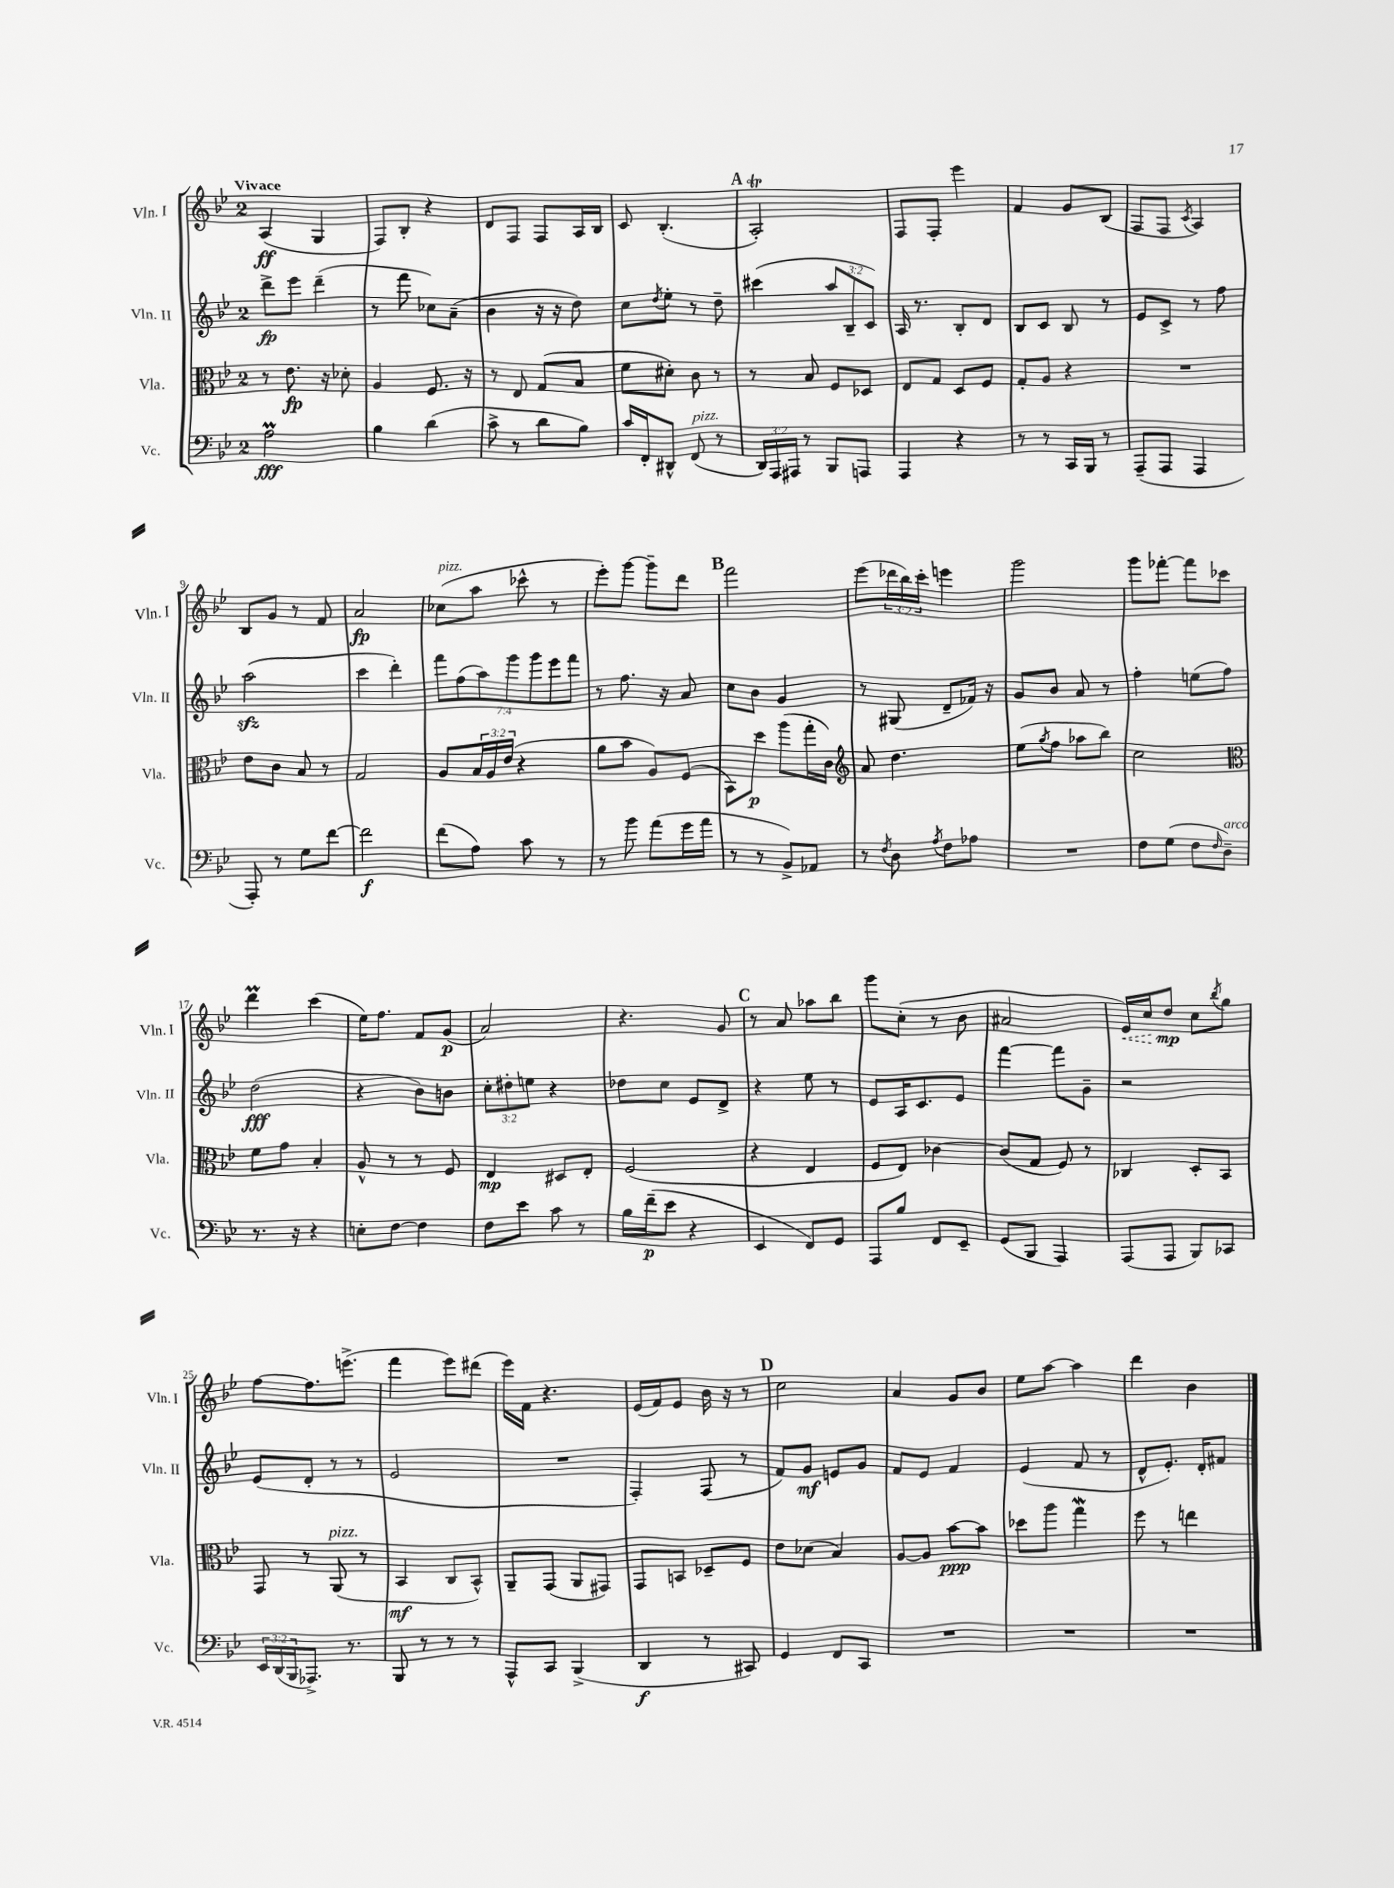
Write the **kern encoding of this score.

**kern	**dynam	**kern	**dynam	**kern	**dynam	**kern	**dynam
*part4	*part4	*part3	*part3	*part2	*part2	*part1	*part1
*staff4	*staff4	*staff3	*staff3	*staff2	*staff2	*staff1	*staff1
*I"Vc.	*	*I"Vla.	*	*I"Vln. II	*	*I"Vln. I	*
*I'Vc.	*	*I'Vla.	*	*I'Vln. II	*	*I'Vln. I	*
*clefF4	*	*clefC3	*	*clefG2	*	*clefG2	*
*k[b-e-]	*	*k[b-e-]	*	*k[b-e-]	*	*k[b-e-]	*
*M2/4	*	*M2/4	*	*M2/4	*	*M2/4	*
=1	=1	=1	=1	=1	=1	=1	=1
!	!	!	!	!	!	!LO:TX:a:B:t=Vivace	!
2Am\	fff	8r	.	8ddd^\L	fp	(4A/	ff
.	.	8.e-\	fp	8eee-\J	.	.	.
.	.	.	.	(4ddd~\	.	4G/	.
.	.	16r	.	.	.	.	.
.	.	8d-X'\	.	.	.	.	.
=2	=2	=2	=2	=2	=2	=2	=2
4B-\	.	4A/	.	8r	.	8F/L)	.
.	.	.	.	8fff\	.	8B-'/J	.
(4d\	.	8.F/	.	8cc-X\L)	.	4r	.
.	.	.	.	(8a~\J	.	.	.
.	.	16r	.	.	.	.	.
=3	=3	=3	=3	=3	=3	=3	=3
8c^\	.	8r	.	4b-\	.	8d/L	.
8r	.	8E-/	.	.	.	8F/J	.
8d\L	.	(8G/L	.	16r	.	8F/L	.
.	.	.	.	16r	.	.	.
8B-\J)	.	8B-/J	.	8dd\)	.	16A/L	.
.	.	.	.	.	.	16B-/JJ	.
=4	=4	=4	=4	=4	=4	=4	=4
16c/LL	.	8f\L	.	8cc\L	.	8c/	.
16FF'/J	.	.	.	.	.	.	.
.	.	.	.	8qdd/	.	.	.
8DD#X^^/J	.	8d#X'\J)	.	8ee-'\J	.	(4.B-'/	.
!LO:TX:a:i:t=pizz.	!	!	!	!	!	!	!
(8FF/	.	8c\	.	8r	.	.	.
8r	.	8r	.	8dd~\	.	.	.
!!LO:REH:place=s1:t=A
=5	=5	=5	=5	=5	=5	=5	=5
24DD/LL)	.	8r	.	(4ccc#X\	.	2At'/)	.
24AAA/	.	.	.	.	.	.	.
24AAA#X/JJ	.	.	.	.	.	.	.
8r	.	8B-/	.	.	.	.	.
8BBB-/L	.	8F/L	.	12aa/L	.	.	.
.	.	.	.	12B-~/	.	.	.
8AAAn/J	.	8D-X/J	.	.	.	.	.
.	.	.	.	12c/J)	.	.	.
=6	=6	=6	=6	=6	=6	=6	=6
4AAA/	.	8E-/L	.	16A/	.	8F/L	.
.	.	.	.	8.r	.	.	.
.	.	8G/J	.	.	.	8F'/J	.
4r	.	8D/L	.	8B-'/L	.	4eee-\	.
.	.	8F/J	.	8d/J	.	.	.
=7	=7	=7	=7	=7	=7	=7	=7
8r	.	8G'/L	.	8B-/L	.	4f/	.
8r	.	8A/J	.	8c/J	.	.	.
16CC/LL	.	4r	.	8B-/	.	8g/L	.
16BBB-/JJ	.	.	.	.	.	.	.
8r	.	.	.	8r	.	(8B-/J	.
=8	=8	=8	=8	=8	=8	=8	=8
(8AAA~/L	.	2r	.	8e-/L	.	8F/L	.
8AAA/J	.	.	.	8c^/J	.	8F/J	.
.	.	.	.	.	.	8qc/	.
4AAA/	.	.	.	8r	.	4A/)	.
.	.	.	.	8ff\	.	.	.
!!LO:LB:g=z
=9	=9	=9	=9	=9	=9	=9	=9
8AAA'/)	.	8e-\L	.	(2aazz\	.	8B-/L	.
8r	.	8c\J	.	.	.	8g/J	.
8G\L	.	8B-/	.	.	.	8r	.
[8f\J	.	8r	.	.	.	8f/	.
=10	=10	=10	=10	=10	=10	=10	=10
2f\]	f	2G/	.	4ccc\	.	2a/	fp
.	.	.	.	4ddd'\)	.	.	.
=11	=11	=11	=11	=11	=11	=11	=11
!	!	!	!	!	!	!LO:TX:a:i:t=pizz.	!
(8f\L	.	8A/L	.	14fff\L	.	(8cc-X\L	.
.	.	.	.	(14ff\	.	.	.
8A\J)	.	24B-/L	.	.	.	8aa\J	.
.	.	.	.	14aa\)	.	.	.
.	.	24A/	.	.	.	.	.
.	.	(24e-/JJ	.	.	.	.	.
.	.	.	.	14ggg\	.	.	.
8c\	.	4r	.	.	.	8ccc-X^^\	.
.	.	.	.	14ggg\	.	.	.
.	.	.	.	14eee-\	.	.	.
8r	.	.	.	.	.	8r	.
.	.	.	.	14fff\J	.	.	.
=12	=12	=12	=12	=12	=12	=12	=12
8r	.	8a\L	.	8r	.	8eee-'\L)	.
8b-\	.	8b-\J	.	8.ff\	.	[8ggg\J	.
(8a\L	.	8A/L)	.	.	.	8ggg~\L]	.
.	.	.	.	16r	.	.	.
16g\L	.	(8F/J	.	8a/	.	8ddd\J	.
16a\JJ	.	.	.	.	.	.	.
!!LO:REH:place=s1:t=B
=13	=13	=13	=13	=13	=13	=13	=13
8r	.	8BB-\L)	.	8cc\L	.	2fff\	.
8r	.	8dd\J	p	8b-\J	.	.	.
8BB-^/L)	.	(8aa\L	.	4g/	.	.	.
8AA-X/J	.	16gg'\L	.	.	.	.	.
.	.	16c\JJ)	.	.	.	.	.
=14	=14	=14	=14	=14	=14	=14	=14
*	*	*clefG2	*	*	*	*	*
8r	.	8a/	.	8r	.	(8eee-\L	.
8qF/	.	.	.	.	.	.	.
8D\	.	4.dd\	.	(8G#X/	.	24ddd-X\L	.
.	.	.	.	.	.	24bb-\)	.
.	.	.	.	.	.	24ccc'\JJ	.
8qA/	.	.	.	.	.	.	.
8F\L	.	.	.	8d~/L	.	4eeen\	.
8A-X\J	.	.	.	16f-X/Jk)	.	.	.
.	.	.	.	16r	.	.	.
=15	=15	=15	=15	=15	=15	=15	=15
2r	.	(8ee-\L	.	8g/L	.	2ggg\	.
.	.	8qgg/	.	.	.	.	.
.	.	8ff\J	.	8b-/J	.	.	.
.	.	8aa-X\L	.	8a/	.	.	.
.	.	8bb-\J)	.	8r	.	.	.
=16	=16	=16	=16	=16	=16	=16	=16
8F\L	.	2cc\	.	4ff'\	.	8ggg\L	.
(8G\J	.	.	.	.	.	[8fff-X'\J	.
8F\L	.	.	.	(8een\L	.	8fff-\L]	.
16qqF/	.	.	.	.	.	.	.
!LO:TX:a:i:t=arco	!	!	!	!	!	!	!
8D~\J)	.	.	.	8ff\J)	.	8ccc-X\J	.
!!LO:LB:g=z
=17	=17	=17	=17	=17	=17	=17	=17
*	*	*clefC3	*	*	*	*	*
8.r	.	8f\L	.	(2dd\	fff	4dddm\	.
.	.	8g\J	.	.	.	.	.
16r	.	.	.	.	.	.	.
4r	.	4B-'/	.	.	.	(4ccc\	.
=18	=18	=18	=18	=18	=18	=18	=18
8En'\L	.	8A^^/	.	4r	.	16ee-\KL)	.
.	.	.	.	.	.	8.ff\J	.
[8F\J	.	8r	.	.	.	.	.
4F\]	.	8r	.	8b-\L)	.	8f/L	.
.	.	8F/	.	8bn\J	.	(8g/J	p
=19	=19	=19	=19	=19	=19	=19	=19
8F\L	.	4E-/	mp	12cc'\L	.	2a/)	.
.	.	.	.	12dd#X'\	.	.	.
8e-\J	.	.	.	.	.	.	.
.	.	.	.	12een\J	.	.	.
8c\	.	8D#X/L	.	4r	.	.	.
8r	.	8E-'/J	.	.	.	.	.
=20	=20	=20	=20	=20	=20	=20	=20
16B-\LL	.	(2F/	.	8dd-X\L	.	4.r	.
(16f~\J	p	.	.	.	.	.	.
8e-\J	.	.	.	8cc\J	.	.	.
4r	.	.	.	8e-/L	.	.	.
.	.	.	.	8d^/J	.	8g/	.
!!LO:REH:place=s1:t=C
=21	=21	=21	=21	=21	=21	=21	=21
4EE-/	.	4r	.	4r	.	8r	.
.	.	.	.	.	.	8a/	.
8FF/L)	.	4E-/	.	8ee-\	.	8aa-X\L	.
8GG/J	.	.	.	8r	.	8bb-\J	.
=22	=22	=22	=22	=22	=22	=22	=22
8AAA/L	.	8F/L	.	8e-/L	.	8ggg\L	.
8B-/J	.	8E-/J)	.	16A/K	.	(8cc'\J	.
.	.	.	.	8.c/	.	.	.
8FF/L	.	[4c-X\	.	.	.	8r	.
8EE-~/J	.	.	.	8e-/J	.	8b-\	.
=23	=23	=23	=23	=23	=23	=23	=23
(8GG/L	.	(8c-/L]	.	[4fff\	.	2a#X/	.
8BBB-/J	.	8G/J	.	.	.	.	.
4AAA/)	.	8F/)	.	8fff\L]	.	.	.
.	.	8r	.	8g~\J	.	.	.
=24	=24	=24	=24	=24	=24	=24	=24
!	!	!	!	!	!	!	!LO:HP:b
(8AAA/L	.	4C-X/	.	2r	.	16e-/LL)	<
.	.	.	.	.	.	16cc/J	.
8AAA/J	.	.	.	.	.	8dd/J	mp
8BBB-/L)	.	8D'/L	.	.	.	8cc\L	[
.	.	.	.	.	.	8qbb-/	.
8CC-X/J	.	8BB-/J	.	.	.	8gg\J	.
!!LO:LB:g=z
=25	=25	=25	=25	=25	=25	=25	=25
24EE-/LL	.	8GG/	.	(8e-/L	.	[8ff\L	.
(24DD/	.	.	.	.	.	.	.
24BBB-/J	.	.	.	.	.	.	.
8.AAA-X^/J)	.	8r	.	8d'/J	.	8.ff\]	.
!	!	!LO:TX:a:i:t=pizz.	!	!	!	!	!
.	.	(8AA/	.	8r	.	.	.
8.r	.	.	.	.	.	(8.eeen^\J	.
.	.	8r	.	8r	.	.	.
=26	=26	=26	=26	=26	=26	=26	=26
8BBB-/	.	4BB-/	mf	2e-/	.	4fff\	.
8r	.	.	.	.	.	.	.
8r	.	8C/L	.	.	.	8eee-\L)	.
8r	.	8BB-^^/J)	.	.	.	(8ddd#X\J	.
=27	=27	=27	=27	=27	=27	=27	=27
8AAA^^/L	.	8AA~/L	.	2r	.	16eee-\LL)	.
.	.	.	.	.	.	16f\JJ	.
8CC/J	.	(8GG/J	.	.	.	4.r	.
(4BBB-^/	.	8AA/L	.	.	.	.	.
.	.	8GG#X/J)	.	.	.	.	.
=28	=28	=28	=28	=28	=28	=28	=28
4DD/	f	8GG/L	.	4F'/)	.	(16e-/LL	.
.	.	.	.	.	.	16f/J)	.
.	.	8BBn/J	.	.	.	8e-/J	.
8r	.	8D-X~/L	.	(8F/	.	16b-\	.
.	.	.	.	.	.	16r	.
8CC#X/)	.	8F/J	.	8r	.	8r	.
!!LO:REH:place=s1:t=D
=29	=29	=29	=29	=29	=29	=29	=29
4GG/	.	8e-\L	.	8f/L)	.	2cc\	.
.	.	(8d-X\J	.	8g/J	mf	.	.
8FF/L	.	4B-/)	.	8en/L	.	.	.
8CC/J	.	.	.	8g/J	.	.	.
=30	=30	=30	=30	=30	=30	=30	=30
2r	.	[8A/L	.	8f/L	.	4a/	.
.	.	8A/J]	.	8e-/J	.	.	.
.	.	[8b-\L	ppp	4f/	.	8g/L	.
.	.	8b-\J]	.	.	.	8b-/J	.
=31	=31	=31	=31	=31	=31	=31	=31
2r	.	8dd-X\L	.	(4e-/	.	8ee-\L	.
.	.	8aa\J	.	.	.	[8aa\J	.
.	.	4ggW\	.	8f/	.	4aa\]	.
.	.	.	.	8r	.	.	.
=32	=32	=32	=32	=32	=32	=32	=32
2r	.	8ff\	.	8d^^/L	.	4ddd\	.
.	.	8r	.	8.e-'/J)	.	.	.
.	.	4een\	.	.	.	4b-\	.
.	.	.	.	16d'/KL	.	.	.
.	.	.	.	8f#X/J	.	.	.
==	==	==	==	==	==	==	==
*-	*-	*-	*-	*-	*-	*-	*-
